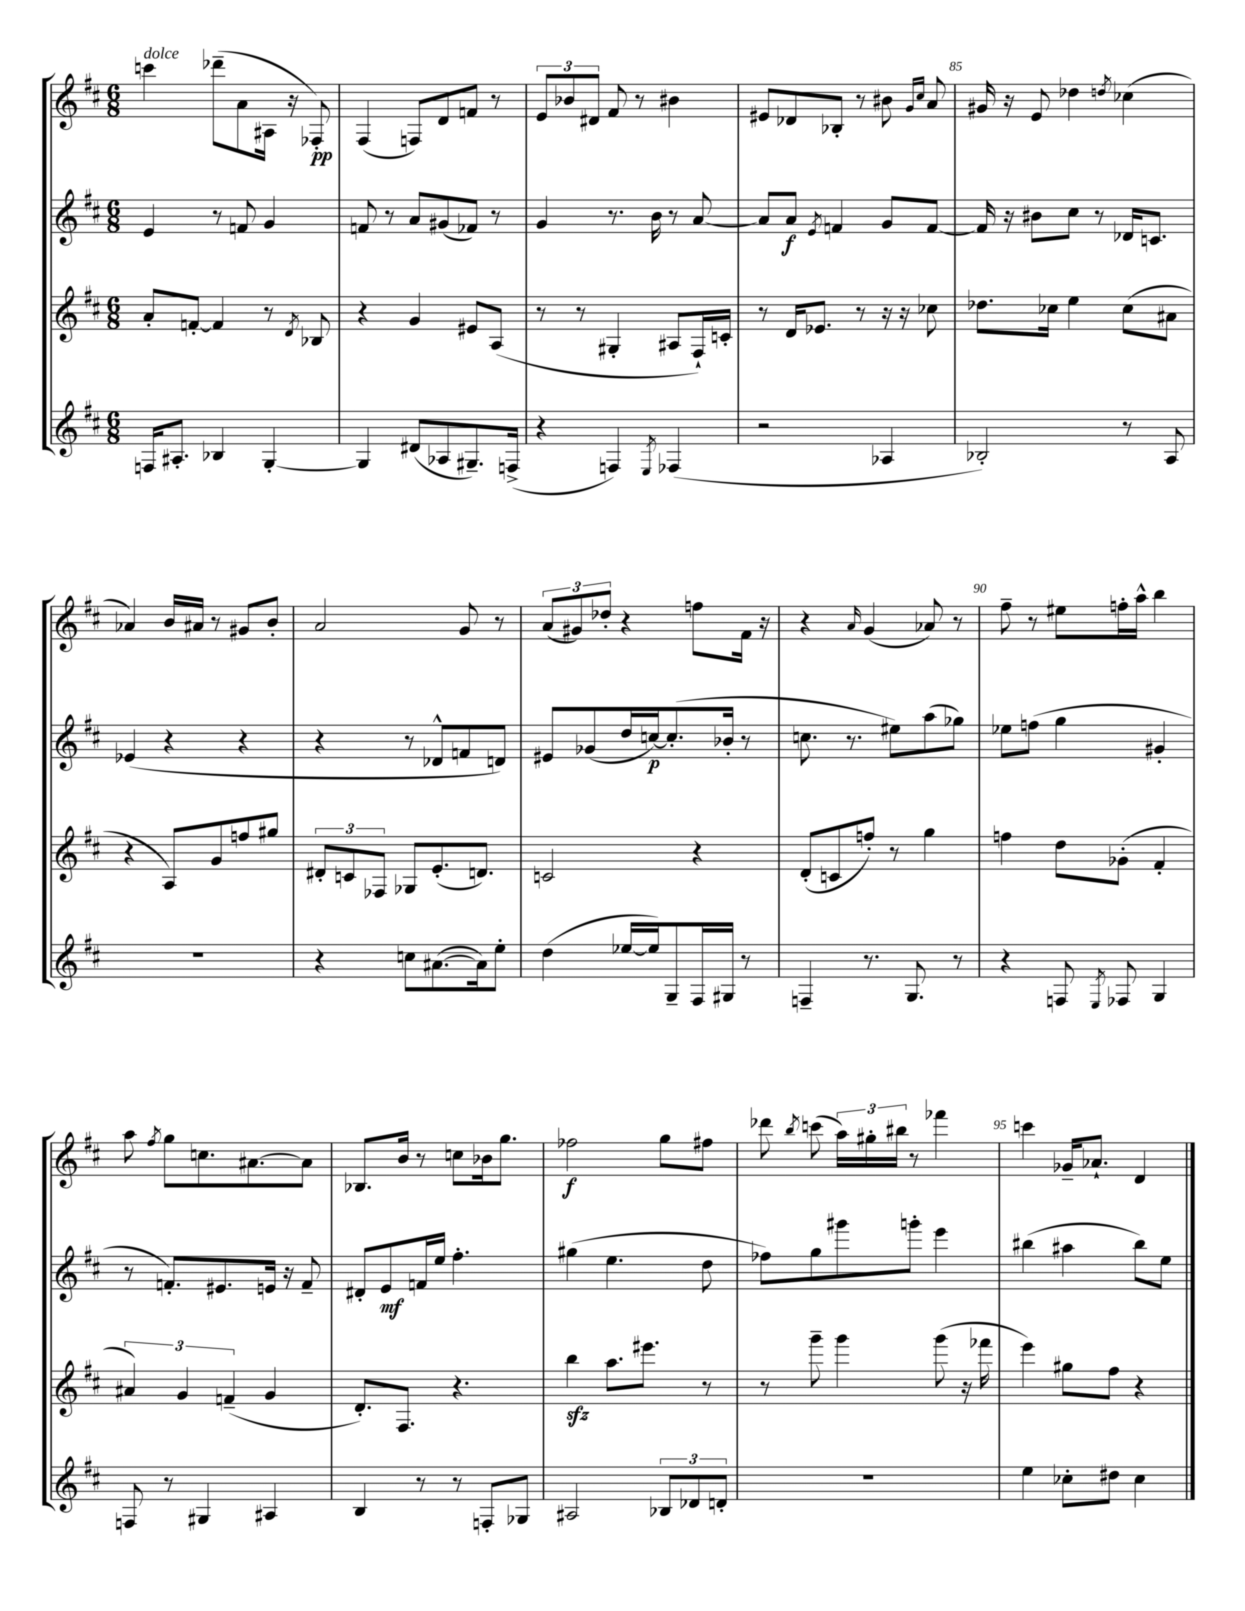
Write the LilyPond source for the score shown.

<<
\new StaffGroup <<
\new Staff = "s0" {
    \clef treble \key d \major \numericTimeSignature \time 6/8
    \autoBeamOff c'''4^\markup { \italic "dolce" } des'''8[--( a'8 ais16] r16 fes8-.\pp) |
    fis4( f8[) d'8 f'8] r8 |
    \tuplet 3/2 { e'8[ bes'8 dis'8] } fis'8 r8 bis'4 |
    eis'8[ des'8 bes8]-. r8 bis'8 \grace { g'16[ cis''16] } a'8 |
    gis'16 r16 e'8 des''4 \acciaccatura { d''8 } ces''4( |
    aes'4) b'16[ ais'16] r8 gis'8[ b'8]-. |
    a'2 g'8 r8 |
    \tuplet 3/2 { a'8[( gis'8) des''8]-. } r4 f''8[ fis'16] r16 |
    r4 \grace { a'16 } g'4( aes'8) r8 |
    fis''8-- r8 eis''8[ f''16-. a''16]-^ b''4 |
    a''8 \acciaccatura { fis''8 } g''8[ c''8. ais'8.~ ais'8] |
    bes8.[ b'16] r8 c''8[ bes'16 g''8.] |
    fes''2\f g''8[ fis''8] |
    des'''8 \acciaccatura { b''8 } c'''8( \tuplet 3/2 { a''16[) gis''16-. bis''16] } r8 fes'''4 |
    c'''4 ges'16[-- aes'8.]-! d'4 \bar "|." |
}
\new Staff = "s1" {
    \clef treble \key d \major \numericTimeSignature \time 6/8
    \autoBeamOff e'4 r8 f'8 g'4 |
    f'8 r8 a'8[ gis'8( fes'8]) r8 |
    g'4 r8. b'16 r8 a'8~ |
    a'8[ a'8]\f \acciaccatura { e'8 } f'4 g'8[ f'8]~ |
    f'16 r16 bis'8[ cis''8] r8 des'16[ c'8.] |
    ees'4( r4 r4 |
    r4 r8 des'8[-^ f'8 d'8]) |
    eis'8[ ges'8( d''16 c''16~\p) c''8.-.( bes'16]-. r8 |
    c''8. r8. eis''8[) a''8( ges''8]) |
    ees''8[ f''8]( g''4 gis'4-. |
    r8 f'8.[-.) eis'8. e'16] r16 f'8-- |
    dis'8[-. e'8\mf f'16 e''16] fis''4.-. |
    gis''4( e''4. d''8 |
    fes''8[) g''8 gis'''8 g'''8]-. e'''4 |
    bis''4( ais''4 bis''8[) e''8] \bar "|." |
}
\new Staff = "s2" {
    \clef treble \key d \major \numericTimeSignature \time 6/8
    \autoBeamOff a'8[-. f'8]~-. f'4 r8 \acciaccatura { d'8 } bes8 |
    r4 g'4 eis'8[ a8]( |
    r8 r8 gis4-. ais8[ fis16-!) c'16]-. |
    r8 d'16[ ees'8.] r8 r16 r16 ces''8 |
    des''8.[ ces''16] e''4 ces''8[( ais'8] |
    r4 a8[) g'8 f''8 gis''8] |
    \tuplet 3/2 { dis'8[-. c'8 fes8] } ges8[ e'8.-.( d'8.]) |
    c'2 r4 |
    d'8[-.( c'8 f''8]-.) r8 g''4 |
    f''4 d''8[ ges'8]-.( fis'4-. |
    \tuplet 3/2 { ais'4) g'4 f'4--( } g'4 |
    d'8.[-.) fis8.] r4. |
    b''4\sfz a''8.[ eis'''8.] r8 |
    r8 g'''8-- g'''4 g'''8( r16 fes'''16 |
    e'''4) gis''8[ fis''8] r4 \bar "|." |
}
\new Staff = "s3" {
    \clef treble \key d \major \numericTimeSignature \time 6/8
    \autoBeamOff f16[ ais8.]-. bes4 g4~-. |
    g4 dis'8[( aes8 gis8.--) f16]->( |
    r4 f4) \acciaccatura { e8 } fes4( |
    r2 aes4 |
    bes2-.) r8 a8 |
    R2. |
    r4 c''8[ ais'8.~( ais'16) e''8]-. |
    d''4( ees''16[~ ees''16) g8-- fis16 gis16] r8 |
    f4-- r8. g8. r8 |
    r4 f8 \acciaccatura { e8 } fes8 g4 |
    f8 r8 gis4 ais4 |
    b4 r8 r8 f8[-. ges8] |
    ais2 \tuplet 3/2 { bes8[ des'8 d'8]-. } |
    R2. |
    e''4 ces''8[-. dis''8] ces''4 \bar "|." |
}
>>
>>
\layout { \context { \Score currentBarNumber = #81 \override BarNumber.break-visibility = ##(#f #t #t) barNumberVisibility = #(every-nth-bar-number-visible 5) } }
